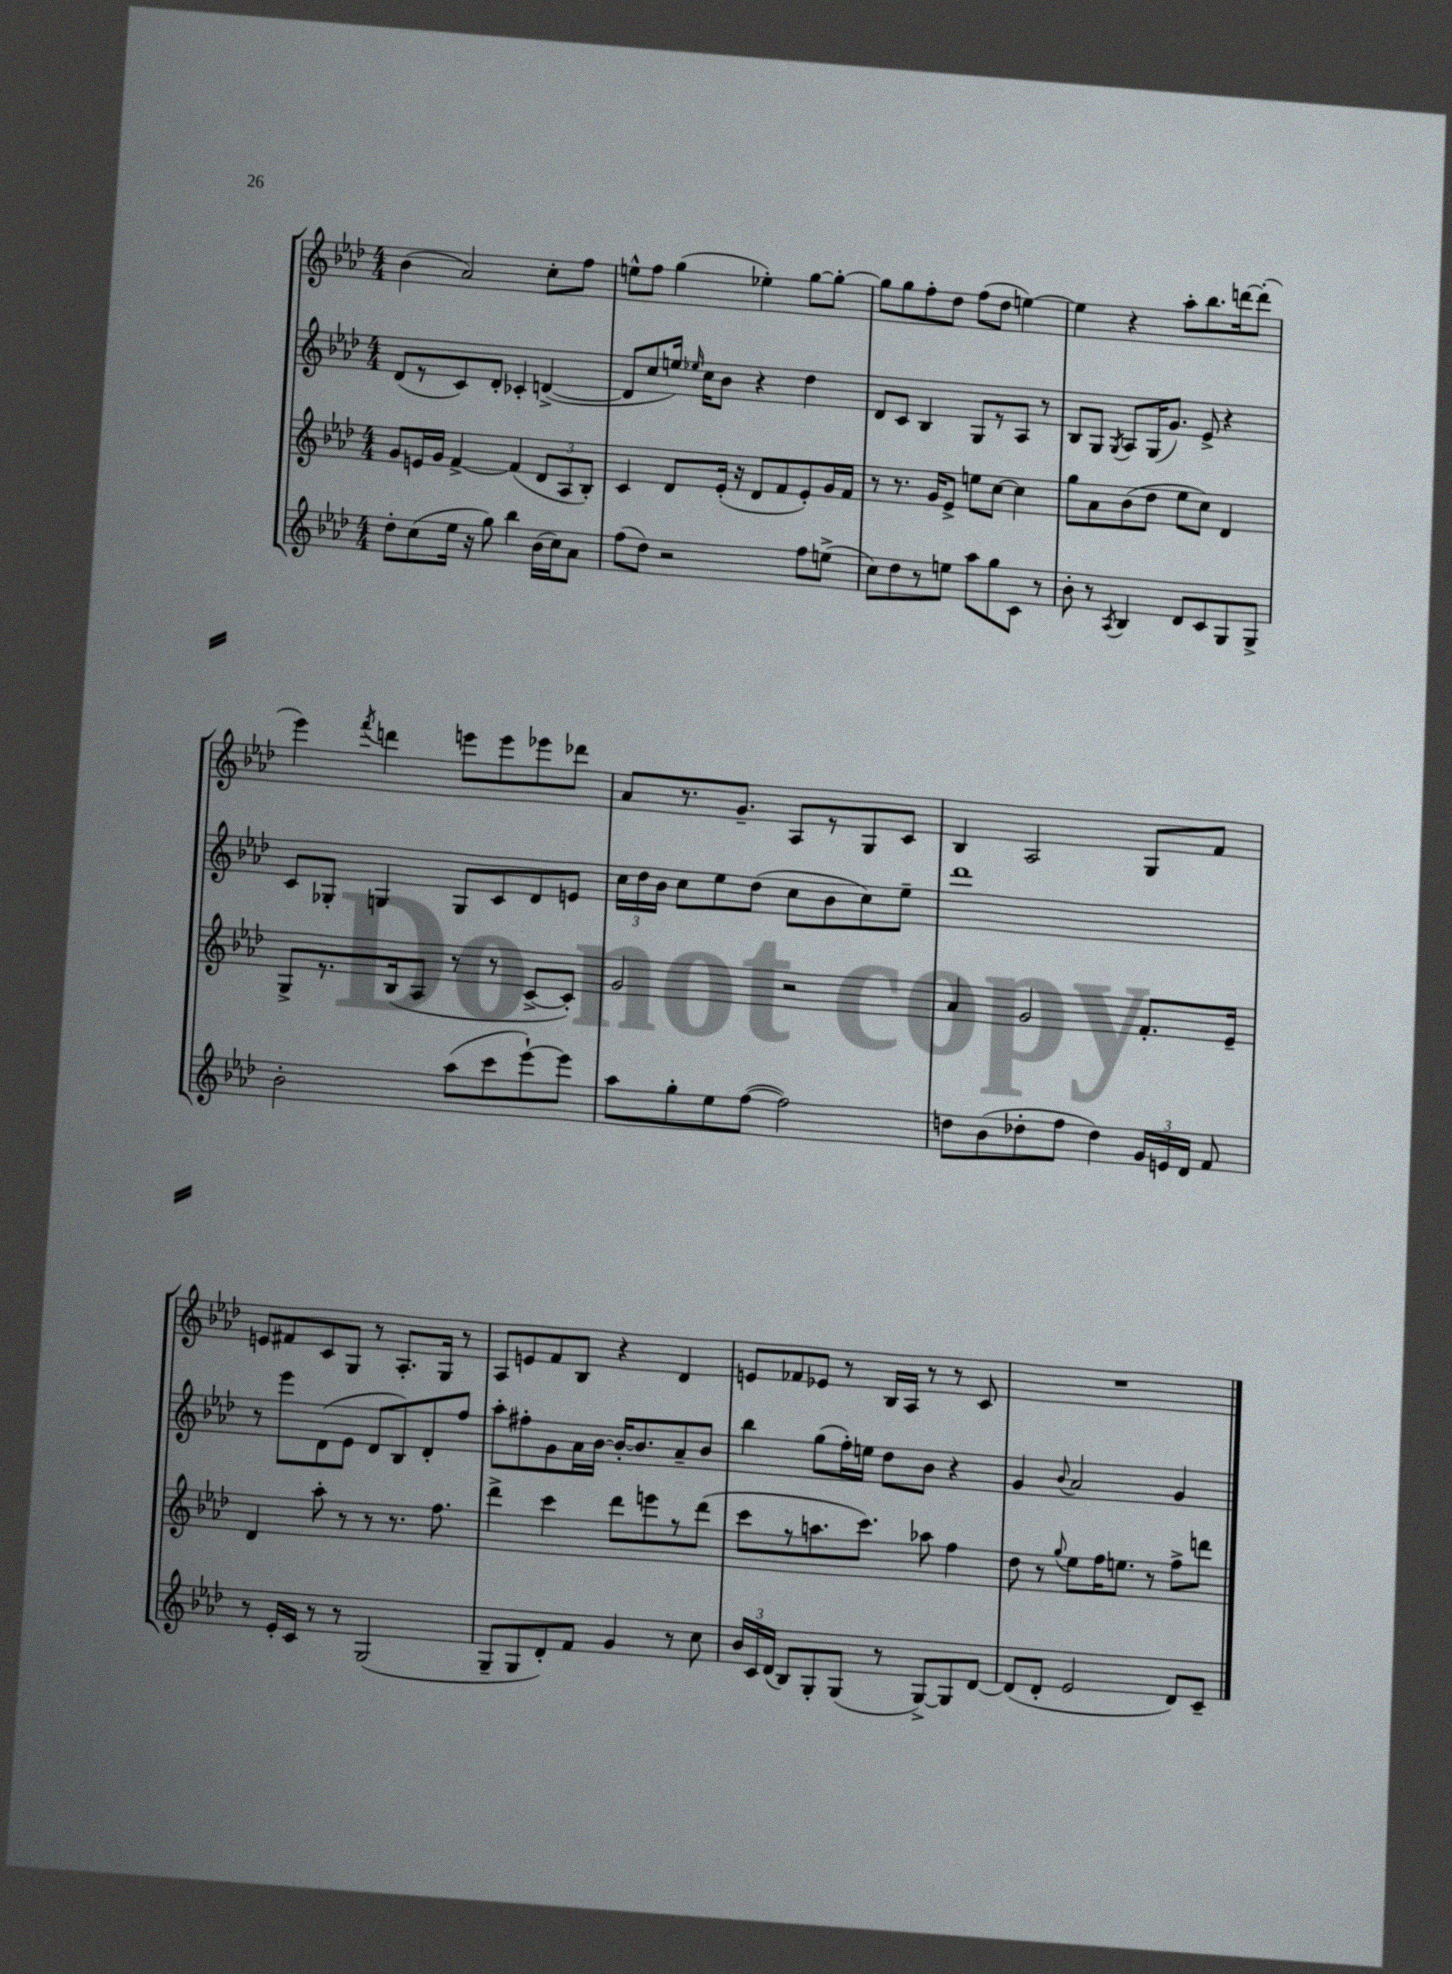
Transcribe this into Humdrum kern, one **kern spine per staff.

**kern	**kern	**kern	**kern
*staff4	*staff3	*staff2	*staff1
*clefG2	*clefG2	*clefG2	*clefG2
*k[b-e-a-d-]	*k[b-e-a-d-]	*k[b-e-a-d-]	*k[b-e-a-d-]
*M4/4	*M4/4	*M4/4	*M4/4
8dd-'\L	8g/L	(8d-/L	(4b-\
(8cc\	16e/L	8r	.
.	16g/JJ	.	.
16ee-\Jk	[4f^/	8c/)	2a-/)
16r	.	.	.
8gg\)	.	8d-'/J	.
4bb-\	(4f/]	4c-'/	.
(16b-\LL	12d-/L	([4d^/	8cc'\L
16cc\J)	.	.	.
.	12A-/	.	.
8a-\J	.	.	8ff\J
.	12B-'/J)	.	.
=	=	=	=
(8ff\L	4c/	8d/]L	8ee^^\L
8dd-\J)	.	8cc/	8ff\J
2r	8d-/L	16ee/Jk)	(4gg\
.	.	16qqee-/	.
.	.	16cc\LK	.
.	(16e-'/Jk	8b-\J	.
.	16r	.	.
.	8d-/L	4r	4ee-'\)
.	8f/	.	.
8ff\L	8e-'/)	4dd-\	[8gg\L
(8ee^\J	16g/L	.	8gg'\_J
.	16f/JJ	.	.
=	=	=	=
8cc\L)	8r	8d-/L	8gg\]L
8dd-\	8.r	8c/J	8gg\
8r	.	4B-/	8ff'\
.	16g/LK	.	.
8ee\J	8e-^/J	.	8dd-\J
8aa-\L	8ee\L	8G/L	(8ff\L
8gg\	[8cc\J	8r	8dd-\J
8c\J	4cc\]	8A-/J	[4ee\)
8r	.	8r	.
=	=	=	=
8b-'\	8gg\L	8B-/L	4ee\]
8r	8a-\	8G/J	.
8qA-/	.	8qG/	.
4B-/	(8b-\	8A-/L	4r
.	8dd-\J	(16G/K	.
.	.	8.g/J)	.
8d-/L	8ee-\L	.	8aa-'\L
8c/	8cc\J)	8e-^/	8.bb-\
8G/	4d-/	4r	.
.	.	.	[16ddd\k
8G^/J	.	.	(8ddd'\]J
=	=	=	=
2b-'\	8G^/L	8c/L	4eee-\)
.	8.r	8G-'/J	.
.	.	.	8qfff/
.	.	4G/	4ddd\
.	(16B-/k	.	.
.	8A-/J	.	.
(8aa-\L	8r	8G/L	8eee\L
8ccc\	8r	8c/	8eee\
[8eee-`\)	[8c^/L	8d-/	8eee-\
8eee-\]J	8c'/]J)	8e/J	8ddd-\J
=	=	=	=
8aa-\L	2g/	24cc\LL	8a-/L
.	.	24dd-\	.
.	.	24b-\JJ	.
8gg'\	.	8cc\L	8.r
8ee-\	.	8ee-\	.
.	.	.	8.g~/J
([8ff\J	.	(8dd-\J	.
2ff\])	2r	8cc\L	8A-/L
.	.	8b-\	8r
.	.	8cc\)	8G/
.	.	8ee-~\J	8c/J
=	=	=	=
8dd\L	4a-/	1ddd-	4B-/
(8b-\	.	.	.
8dd-'\	2g/	.	2A-/
8ff\J	.	.	.
4dd-\)	.	.	.
24g/LL	8.f'/L	.	8G/L
24e/	.	.	.
24d-/JJ	.	.	.
8f/	.	.	8f/J
.	16e-~/Jk	.	.
=	=	=	=
8r	4d-/	8r	8e/L
16e-'/LL	.	8eee-\L	8f#/
16c/JJ	.	.	.
8r	8aa-'\	(8d-\	8c/
8r	8r	8e-\J	8G/J
(2G/	8r	8d-/L	8r
.	8.r	8B-/)	8.A-'/L
.	.	8d-'/	.
.	8.ff\	.	16G/Jk
.	.	8ff/J	8r
=	=	=	=
8G~/L	4ddd-^\	8aa-'\L	8A-/L
8G/	.	8ff#'\	8e/
8d-'/)	4ccc\	8g\	8f/
8f/J	.	16a-\L	8B-/J
.	.	[16b-\JJ	.
4g/	8ddd-\L	16b-'/_LK	4r
.	.	8.b-/]	.
.	8eee\	.	.
8r	8r	8a-~/	4d-/
8cc\	(8ddd-\J	8b-/J	.
=	=	=	=
24b-/LL	8ccc\L	4bb-\	8e/L
24c/	.	.	.
(24d-/JJ	.	.	.
8B-/L)	8r	.	8f-/
8G'/	8.aa\	(8gg\L	8e-/J
(8G/J	.	16ff'\L)	8r
.	8.ccc\J)	16ee\JJ	.
8r	.	8dd-\L	16B-/LL
.	.	.	16A-/JJ
[8G^/L)	8aa-\	8b-\J	8r
8G/]	4ff\	4r	8r
[8d-/J	.	.	8c/
=	=	=	=
(8d-/]L	8dd-\	4g/	1r
8d-'/J	8r	.	.
.	8qqgg/	8qqb-/	.
2e-/	8ee-\L	2a-/	.
.	16ff\K	.	.
.	8.ee\J	.	.
.	8r	.	.
8d-/L)	8ff^\L	4g/	.
8c~/J	8ddd\J	.	.
==	==	==	==
*-	*-	*-	*-
